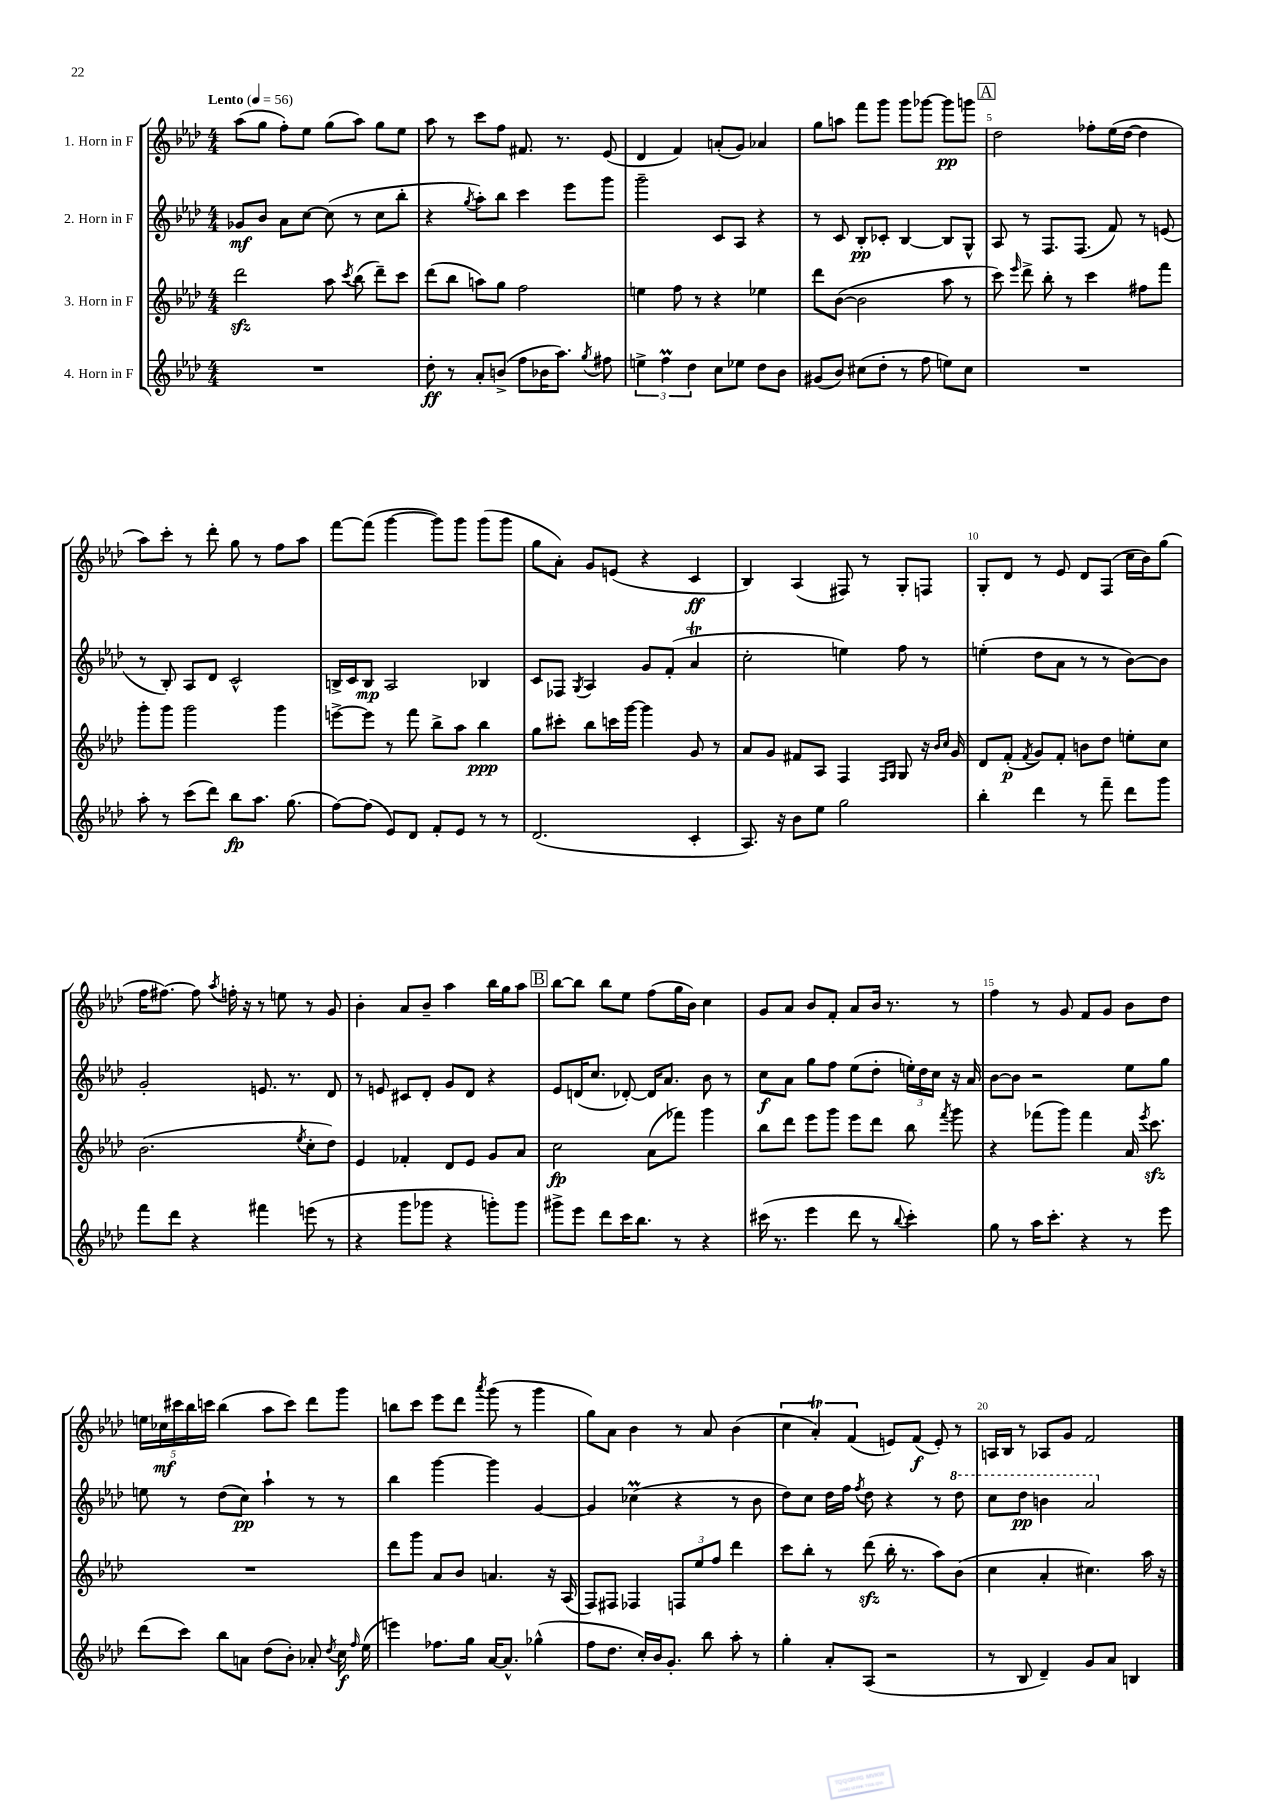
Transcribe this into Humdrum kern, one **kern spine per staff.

**kern	**kern	**kern	**kern
*staff4	*staff3	*staff2	*staff1
*clefG2	*clefG2	*clefG2	*clefG2
*k[b-e-a-d-]	*k[b-e-a-d-]	*k[b-e-a-d-]	*k[b-e-a-d-]
*M4/4	*M4/4	*M4/4	*M4/4
*MM56	*MM56	*MM56	*MM56
1r	2ddd-	8g-	(8aa-
.	.	8b-	8gg
.	.	8a-	8ff')
.	.	[8cc	8ee-
.	8aa-	(8cc]	(8gg
.	8qccc	.	.
.	(8bb-	8r	8aa-)
.	8ddd-~)	8cc	8gg
.	8ccc	8bb-'	8ee-
=	=	=	=
8dd-'	(8ddd-	4r	8aa-
8r	8bb-	.	8r
.	.	8qgg	.
8a-'	8aa)	8aa-')	8ccc
(8b^	8gg	8bb-	8ff
8ff	2ff	4ccc	8.f#
16b-	.	.	.
8.aa-)	.	.	8.r
.	.	8eee-	.
8qgg	.	.	.
8ff#	.	8ggg	(8e-
=	=	=	=
6ee^	4ee	2ggg~	4d-
6ff	.	.	.
.	8ff	.	4f)
6dd-	.	.	.
.	8r	.	.
8cc	4r	8c	(8a'
8ee-	.	8A-	8g)
8dd-	4ee-	4r	4a-
8b-	.	.	.
=	=	=	=
(8g#	8ddd-	8r	8gg
8b-)	([8b-	8c	8aa
(8cc#	2b-]	8B-'	8fff
8dd-'	.	8c-'	8ggg
8r	.	[4B-	8ggg
8ff	.	.	[8ggg-
8ee)	8aa-	8B-]	8ggg-]
8cc#	8r	8G^^	8ggg
=	=	=	=
1r	8ccc)	8A-	2dd-
.	16qqeee-	.	.
.	8ddd-^	8r	.
.	8bb-'	8.F	.
.	8r	.	.
.	.	(8.F	.
.	4ccc	.	8ff-'
.	.	8f)	(16ee-
.	.	.	[16dd-
.	8ff#	8r	4dd-]
.	8fff	(8e	.
=	=	=	=
8aa-'	8ggg'	8r	8aa-)
8r	8ggg	8B-')	8ccc'
(8ccc	2ggg	8A-	8r
8ddd-)	.	8d-	8ddd-'
8bb-	.	2c^^	8gg
8.aa-	.	.	8r
.	4ggg	.	8ff
(8.gg	.	.	.
.	.	.	8aa-
=	=	=	=
[8ff)	[8eee^	16B^	[8fff
.	.	16c	.
(8ff]	8eee]	8B	(8fff]
8e-)	8r	2A-	[4ggg
8d-	8fff	.	.
8f'	8bb-^	.	8ggg])
8e-	8aa-	.	8ggg
8r	4bb-	4B-	(8ggg
8r	.	.	8ggg
=	=	=	=
(2.d-	8gg	8c	8gg
.	8ccc#'	8F-	8a-')
.	.	8qG	.
.	8bb-	4A-	8g
.	16ccc	.	(8e
.	[16ggg	.	.
.	4ggg]	8g	4r
.	.	(8f'	.
4c'	8g	4a-	4c
.	8r	.	.
=	=	=	=
8.A-)	8a-	2cc'	4B-)
.	8g	.	.
16r	.	.	.
8b-	8f#	.	(4A-
8ee-	8A-	.	.
2gg	4F	4ee)	8F#)
.	.	.	8r
.	16qqF	.	.
.	16qqG	.	.
.	8G	8ff	8G'
.	16r	8r	8F
.	16qqb-	.	.
.	16qqcc	.	.
.	16g	.	.
=	=	=	=
4bb-'	8d-	(4ee'	8G'
.	(8f'	.	8d-
.	8qf	.	.
4ddd-	8g)	8dd-	8r
.	8f'	8a-	8e-
8r	8b	8r	8d-
8fff~	8dd-	8r	(8F
8ddd-	8ee'	[8b-)	16cc
.	.	.	16b-)
8ggg	8cc	8b-]	(8gg
=	=	=	=
8fff	(2.b-	2g'	16ff
.	.	.	[8.ff#)
8ddd-	.	.	.
4r	.	.	8ff#]
.	.	.	8qaa-
.	.	.	16ff'
.	.	.	16r
4fff#	.	8.e	8r
.	.	.	8ee
.	.	8.r	.
.	8qee-	.	.
(8eee	8cc'	.	8r
8r	8dd-)	8d-	8g
=	=	=	=
4r	4e-	8r	4b-'
.	.	8e	.
8ggg	4f-'	8c#	8a-
8ggg-	.	8d-'	8b-~
4r	8d-	8g	4aa-
.	8e-	8d-	.
8ggg')	8g	4r	16bb-
.	.	.	16gg
8ggg	8a-	.	8aa-
=	=	=	=
8ggg#^	2cc	8e-	[8bb-
8eee-	.	(16d	8bb-]
.	.	8.cc	.
8ddd-	.	.	8bb-
16ccc	.	[8d-')	8ee-
8.bb-	.	.	.
.	(8a-	16d-]	(8ff
.	.	8.a-	.
8r	8fff-)	.	16gg
.	.	.	16b-)
4r	4ggg	8b-	4cc
.	.	8r	.
=	=	=	=
(16ccc#	8bb-	8cc	8g
8.r	.	.	.
.	8ddd-	8a-	8a-
4eee-	8eee-	8gg	8b-
.	8ggg	8ff	8f'
8ddd-	8eee-	(8ee-	8a-
8r	8ddd-	8dd-'	16b-
.	.	.	8.r
8qqbb-	.	.	.
4ccc#')	8bb-	24ee')	.
.	.	24dd-	.
.	.	24cc	.
.	8qfff	.	.
.	8ggg	16r	8r
.	.	16a-	.
=	=	=	=
8gg	4r	[8b-	4ff
8r	.	8b-]	.
16aa-	(8fff-	2r	8r
8.ccc'	.	.	.
.	8ggg)	.	8g
4r	4fff-	.	8f
.	.	.	8g
8r	16a-	8ee-	8b-
.	8qeee-	.	.
.	8.ccc	.	.
8eee-	.	8gg	8dd-
=	=	=	=
(8ddd-	1r	8ee	20ee
.	.	.	20cc-
.	.	.	20ccc#
8ccc)	.	8r	.
.	.	.	20bb-
.	.	.	20ccc
8bb-	.	(8dd-	(4bb-
8a	.	8cc)	.
(8dd-	.	4aa-`	8aa-
8b-')	.	.	8ccc)
8a-'	.	8r	8ddd-
8qdd-	.	.	.
16cc	.	8r	8ggg
16qqff	.	.	.
(16ee-	.	.	.
=	=	=	=
4eee)	8ddd-	4bb-	8bb
.	8ggg	.	8ccc
8.ff-	8a-	[4ggg	8eee-
.	8b-	.	8ddd-
16gg	.	.	.
.	.	.	8qaaa-
[16a-	4.a	4ggg]	(8ggg
8.a-^^]	.	.	.
.	.	.	8r
(4gg-^^	.	[4g	4ggg
.	16r	.	.
.	(16A-	.	.
=	=	=	=
8ff	8F)	4g]	8gg)
8.dd-	8F#	.	8a-
.	4F-	(4cc-	4b-
16cc')	.	.	.
16b-	.	.	.
8.g'	.	.	.
.	12F	4r	8r
.	12ee-	.	.
8bb-	.	.	8a-
.	12ff	.	.
8aa-'	4ddd-	8r	(4b-
8r	.	8b-	.
=	=	=	=
4gg'	8ccc	8dd-)	6cc
.	8bb-'	8cc	.
.	.	.	6a-')
8a-'	8r	16dd-	.
.	.	16ff	.
.	.	.	(6f
.	.	8qff	.
(8A-	(8ddd-	8dd-	.
2r	16bb-'	4r	8e)
.	8.r	.	.
.	.	.	(8f
.	8aa-)	8r	8e')
.	(8b-	8ddd-	8r
=	=	=	=
8r	4cc	8ccc	16A
.	.	.	16B-
8B-	.	8ddd-	8r
4d-~)	4a-'	4bb	8A-
.	.	.	8g
8g	4.cc#)	2aa-	2f
8a-	.	.	.
4B	.	.	.
.	16aa-	.	.
.	16r	.	.
==	==	==	==
*-	*-	*-	*-
